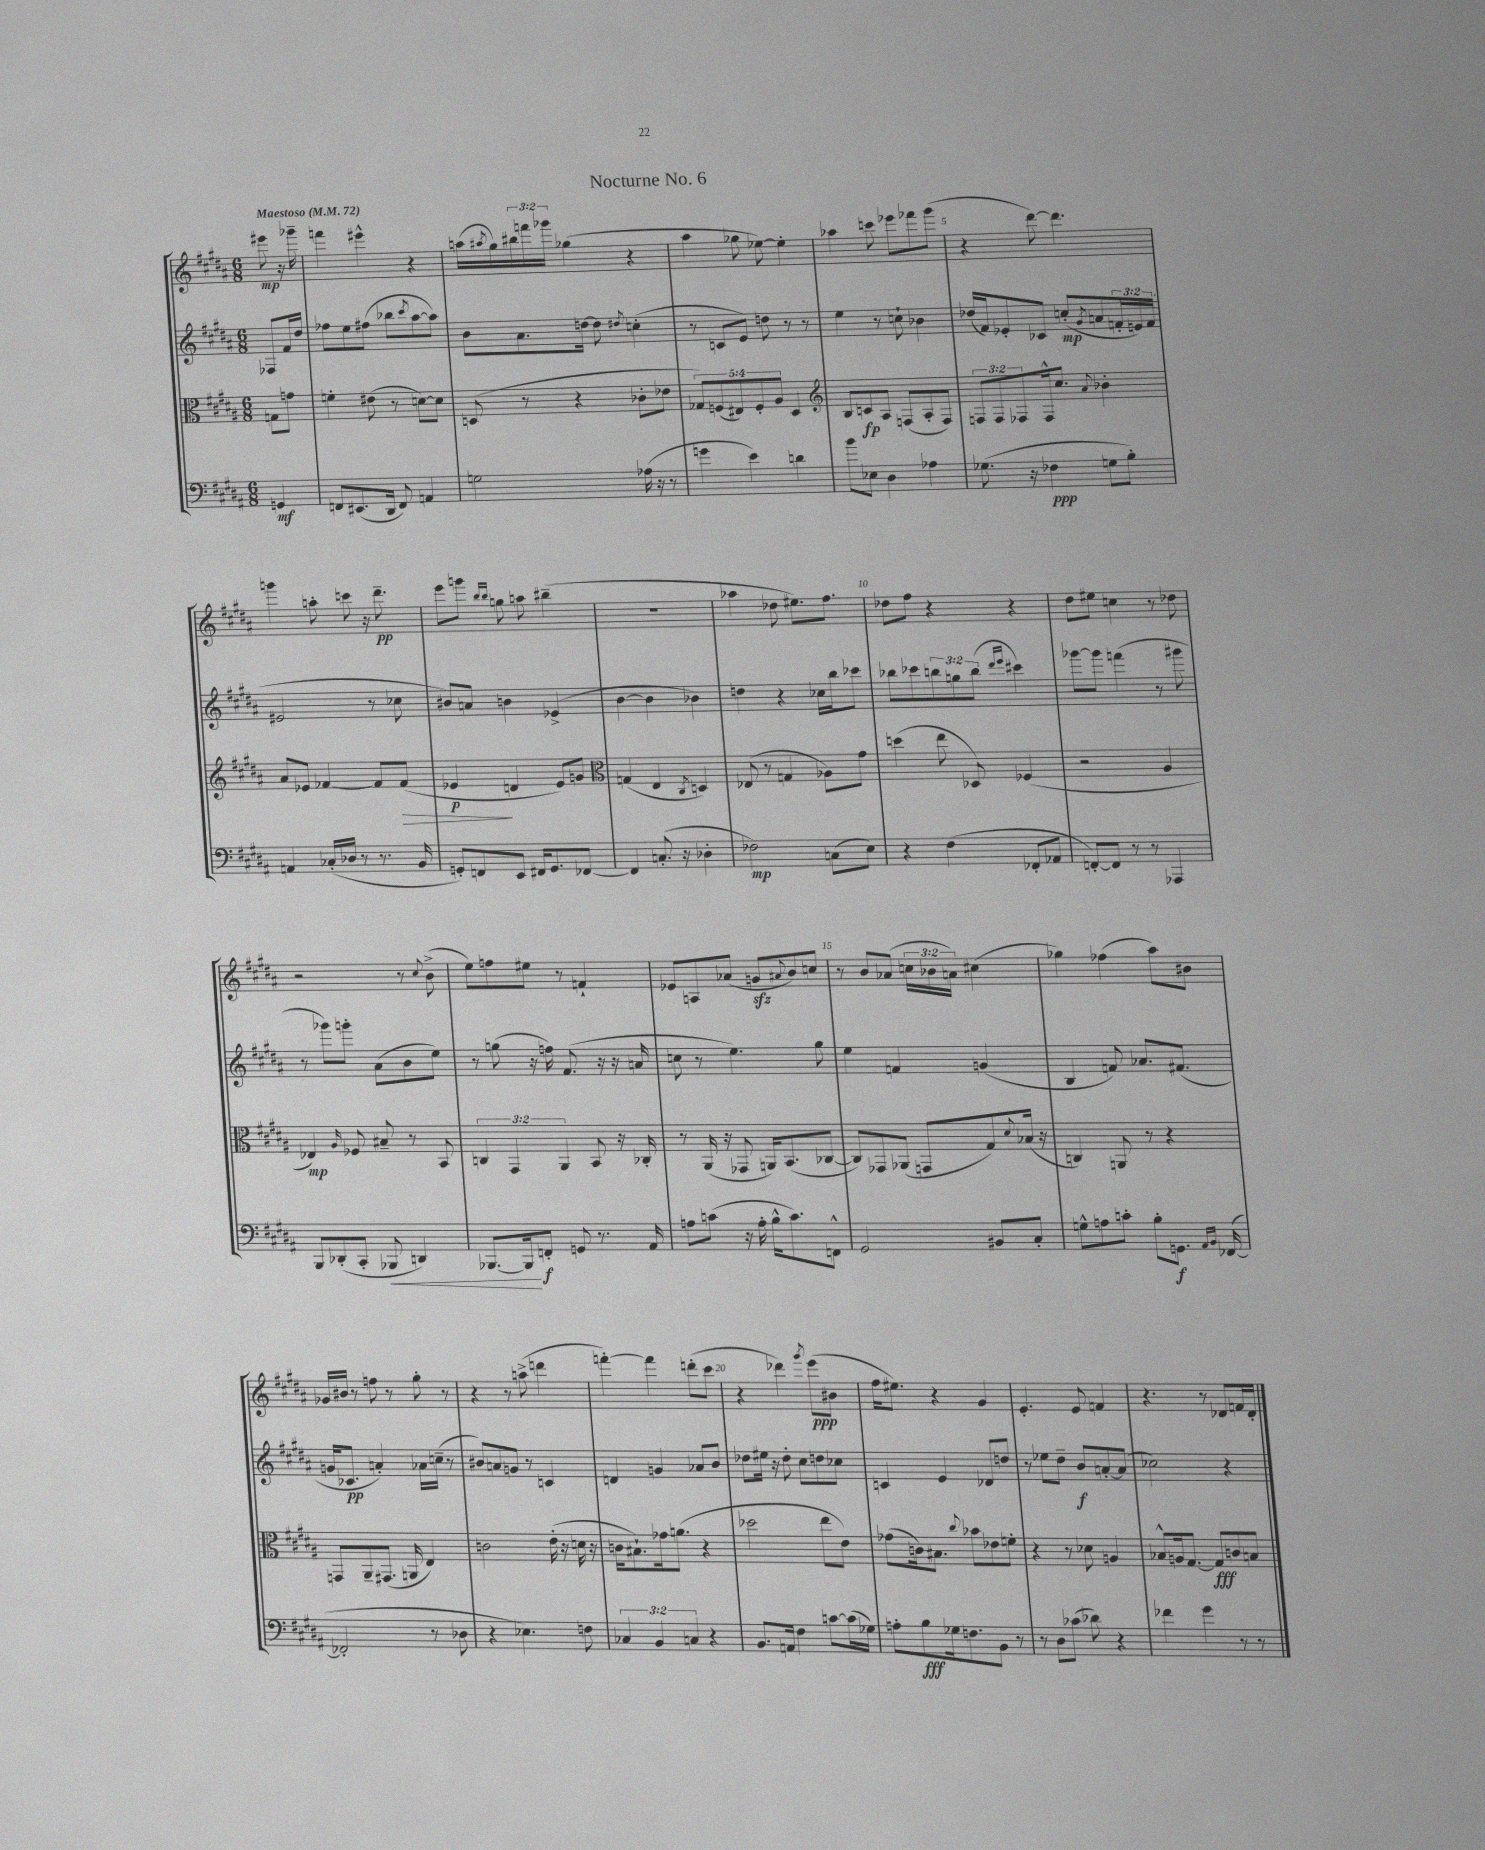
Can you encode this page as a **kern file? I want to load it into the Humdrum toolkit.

**kern	**dynam	**kern	**dynam	**kern	**dynam	**kern	**dynam
*part4	*part4	*part3	*part3	*part2	*part2	*part1	*part1
*staff4	*staff4	*staff3	*staff3	*staff2	*staff2	*staff1	*staff1
*clefF4	*	*clefC3	*	*clefG2	*	*clefG2	*
*k[f#c#g#d#a#]	*	*k[f#c#g#d#a#]	*	*k[f#c#g#d#a#]	*	*k[f#c#g#d#a#]	*
*M6/8	*	*M6/8	*	*M6/8	*	*M6/8	*
*MM72	*	*MM72	*	*MM72	*	*MM72	*
=	=	=	=	=	=	=	=
!	!	!	!	!	!	!LO:TX:a:B:t=Maestoso	!
4GGn/	mf	8Gn\L	.	8F-X/L	.	8eee#X\	mp
.	.	8gn\J	.	16f#/L	.	16r	.
.	.	.	.	16dd#/JJ	.	16ggg-X~\	.
=1	=1	=1	=1	=1	=1	=1	=1
8FFn/L	.	4fn'\	.	8ff-X\L	.	4fffn\	.
(8.EE#X/	.	.	.	8ee\	.	.	.
.	.	(8e#X\	.	(8ff#X\J	.	4eee#X^^\	.
16DD#/Jk	.	.	.	.	.	.	.
8FF/)	.	8r	.	8bb-X\L	.	.	.
.	.	.	.	8qccc#/	.	.	.
4AAn/	.	[8dn\L)	.	[8aa#\	.	4r	.
.	.	8d\J]	.	8aa#\J])	.	.	.
=2	=2	=2	=2	=2	=2	=2	=2
2Gn\	.	(8Dn/	.	8b\L	.	(16aan\LL	.
.	.	.	.	.	.	8qaa#X/	.
.	.	.	.	.	.	16gg#\)	.
.	.	8r	.	8.a#\	.	24bb#X\	.
.	.	.	.	.	.	24fffn\	.
.	.	.	.	.	.	24ggg-X\JJ	.
.	.	4r	.	.	.	(4gg-X\	.
.	.	.	.	[16ddn\Jk	.	.	.
.	.	.	.	8dd\]	.	.	.
.	.	.	.	8qdd#X/	.	.	.
(16A-X\	.	8c-X'\L	.	(4ccn'\	.	4r	.
16r	.	.	.	.	.	.	.
8r	.	8e-X\J	.	.	.	.	.
=3	=3	=3	=3	=3	=3	=3	=3
4gn\	.	10G-X/L)	.	8r	.	4aa#\	.
.	.	(10Fn/	.	.	.	.	.
.	.	.	.	8cn/L	.	.	.
.	.	10E#X/)	.	.	.	.	.
4e\)	.	.	.	8e/J)	.	8gg-X\	.
.	.	10F'/	.	.	.	.	.
.	.	.	.	8ddn\	.	[8ee-X\)	.
.	.	10A#/J	.	.	.	.	.
4dn\	.	4D#/	.	8r	.	4ee-'\]	.
.	.	.	.	8r	.	.	.
=4	=4	=4	=4	=4	=4	=4	=4
*	*	*clefG2	*	*	*	*	*
8b\L	.	8B/L	.	4ee\	.	4aa-X\	.
8E-X\J	.	8cn/	fp	.	.	.	.
4D#\	.	8A#/J	.	8r	.	8cccn\	.
.	.	(8Fn/L	.	8ccn`\	.	8eee-X\L	.
4A-X\	.	8A#'/	.	4b-X\	.	8fff-X\	.
.	.	8F/J)	.	.	.	(8ggg#\J	.
=5	=5	=5	=5	=5	=5	=5	=5
(8.G-X\	.	12Fn/L	.	(16dd-X/LL	.	4r	.
.	.	.	.	16f#/J)	.	.	.
.	.	12F/	.	.	.	.	.
.	.	.	.	8e-X'/	.	.	.
.	.	12F-X/	.	.	.	.	.
16r	.	.	.	.	.	.	.
4F-X\	ppp	16F-^^/k	.	8c-X/J	.	[8ddd#\)	.
.	.	8.cc#/J	.	.	.	.	.
.	.	.	.	(8ccn'/L	mp	4.ddd#\]	.
.	.	8qqa#/	.	8qg#/	.	.	.
8Gn\L	.	4b-X'\	.	8an/	.	.	.
8B'\J)	.	.	.	24fn'/L	.	.	.
.	.	.	.	24en/)	.	.	.
.	.	.	.	(24f/JJ	.	.	.
!!LO:LB:g=z
=6	=6	=6	=6	=6	=6	=6	=6
4AAn/	.	8a#/L	.	2e#X/	.	4gggn\	.
.	.	8e-X/J	.	.	.	.	.
(16C-X'/LL	.	[4f-X/	.	.	.	8aan'\	.
16D-X/JJ	.	.	.	.	.	.	.
8r	.	.	.	.	.	8cccn\	.
8.r	.	8f-/L]	.	8r	.	16r	.
.	.	.	.	.	.	8.ddd#~\	pp
!	!	!	!LO:HP:b	!	!	!	!
.	.	(8f-/J	>	8cc-X\	.	.	.
16BB/	.	.	.	.	.	.	.
=7	=7	=7	=7	=7	=7	=7	=7
8GGn'/L)	.	4e-X/	p	8b#X/L)	.	8eee\L	.
8FFn/	.	.	.	8an/J	.	8gggn\J	.
.	.	.	.	.	.	16qqbb/LL	.
.	.	.	.	.	.	16qqbb/JJ	.
8EE/J	.	4dn/	]	4bn\	.	8ggn\	.
16FF#X/KL	.	.	.	.	.	8aan\	.
8.GG/	.	.	.	.	.	.	.
.	.	8e-/L)	.	(4e-X^/	.	(4bb#X~\	.
[8FF-X/J	.	8gn/J	.	.	.	.	.
=8	=8	=8	=8	=8	=8	=8	=8
*	*	*clefC3	*	*	*	*	*
4FF-/]	.	(4Gn/	.	[4b\	.	2.r	.
(8.Cn'/	.	4E/	.	4b\]	.	.	.
16r	.	.	.	.	.	.	.
.	.	8qC#/	.	.	.	.	.
4D-X'\	.	4Dn/)	.	4b-X\)	.	.	.
=9	=9	=9	=9	=9	=9	=9	=9
2F-X\)	mp	(8E-X/	.	4ddn\	.	4aa-X\	.
.	.	8r	.	.	.	.	.
.	.	4Gn/	.	4r	.	8dd-X\	.
.	.	.	.	.	.	8.ee#X\L)	.
(8Cn\L	.	8A-X\L)	.	16cc-X\LL	.	.	.
.	.	.	.	16bb\J	.	8.ff#\J	.
8E\J)	.	8g#\J	.	8ccc-X\J	.	.	.
=10	=10	=10	=10	=10	=10	=10	=10
4r	.	(4ddn\	.	8bb-X\L	.	8dd-X\L	.
.	.	.	.	8ccc-X\	.	8ff#\J	.
(4F#\	.	8ee\	.	12bbn\	.	4r	.
.	.	.	.	12ggn\	.	.	.
.	.	8D-X/)	.	.	.	.	.
.	.	.	.	(12bb\J	.	.	.
.	.	.	.	16qqddd#/LL	.	.	.
.	.	.	.	16qqeee/JJ	.	.	.
8FF-X'/L	.	(4F-X/	.	4ccc#X\)	.	4r	.
8AA-X/J	.	.	.	.	.	.	.
=11	=11	=11	=11	=11	=11	=11	=11
[8FFn'/L)	.	2r	.	[8ggg-X\L	.	8dd#\L	.
8FF/J]	.	.	.	8ggg-\J]	.	8ee#X\J	.
8r	.	.	.	(4fffn\	.	4ccn\	.
8r	.	.	.	.	.	.	.
4AAA-X/	.	4A#/	.	8r	.	8r	.
.	.	.	.	8ggg#X\	.	8dd-X\	.
!!LO:LB:g=z
=12	=12	=12	=12	=12	=12	=12	=12
8BBB/L	.	4E-X/)	mp	8r	.	2r	.
(8DD-X'/	.	.	.	8ggg-X\L)	.	.	.
.	.	16qqA#/	.	.	.	.	.
8CC#'/J	.	8F-X/	.	8gggn'\J	.	.	.
!	!LO:HP:b	!	!	!	!	!	!
8BBB-X/	<	8B#X~/	.	(8a#\L	.	.	.
4DDn/)	.	8r	.	8b\	.	8r	.
.	.	.	.	.	.	8qqcc#/	.
.	.	8BB/	.	8ee\J)	.	(8b^\	.
=13	=13	=13	=13	=13	=13	=13	=13
[8.BBB-X/L	.	6Cn/	.	8r	.	8ee\L)	.
.	.	.	.	(8ggn\	.	8ffn\	.
.	.	6GG#/	.	.	.	.	.
16BBB-/k]	.	.	.	.	.	.	.
8FFn'/J	[ f	.	.	16r	.	8ee#X\J	.
.	.	.	.	16ffn\)	.	.	.
.	.	6AA#/	.	.	.	.	.
8GGn/	.	.	.	(8.f#/	.	8r	.
8.r	.	8BB/	.	.	.	4fn`/	.
.	.	.	.	16r	.	.	.
.	.	16r	.	16r	.	.	.
16AA#/	.	16C-X'/	.	16an/	.	.	.
=14	=14	=14	=14	=14	=14	=14	=14
8An\L	.	8r	.	8ccn\	.	8e-X/L	.
(8cn\J	.	(16AA#/	.	8r	.	8An/	.
.	.	16r	.	.	.	.	.
16r	.	8GG-X/	.	4.ee\)	.	(8a-X/J	.
16A'\	.	.	.	.	.	.	.
16B^^\KL	.	16AAn/KL)	.	.	.	8gnzz/L	.
8.c\)	.	(8.BB/	.	.	.	.	.
.	.	.	.	.	.	8qqa#X/	.
.	.	.	.	.	.	8b/)	.
8FFn^^\J	.	[8C-X/J	.	8gg#\	.	8ccn/J	.
=15	=15	=15	=15	=15	=15	=15	=15
2GG#/	.	8C-/L])	.	4ee\	.	8r	.
.	.	8GG-X/	.	.	.	8b/L	.
.	.	(8AA-X/J	.	4fn/	.	(8a-X/J	.
.	.	8GGn/L	.	.	.	24ccn\LL	.
.	.	.	.	.	.	24b-X\	.
.	.	.	.	.	.	24an\JJ)	.
8BB#X/L	.	8G#/)	.	(4gn/	.	(4cc#X\	.
.	.	8qqd#/	.	.	.	.	.
8C#'/J	.	(16B-X/Jk	.	.	.	.	.
.	.	16r	.	.	.	.	.
=16	=16	=16	=16	=16	=16	=16	=16
8Gn^^\L	.	4Cn/)	.	4B/	.	4gg-X\)	.
8An\	.	.	.	.	.	.	.
8cn'\J	.	8AAn/	.	8fn/)	.	(4ff-X\	.
8B'\L	.	8r	.	8.a-X/L	.	.	.
8.GGn\J	f	4r	.	.	.	8aa#\L)	.
.	.	.	.	(8.f#X/J	.	.	.
.	.	.	.	.	.	8b#X\J	.
16qqAA#/LL	.	.	.	.	.	.	.
16qqBB/JJ	.	.	.	.	.	.	.
([16FF-X/	.	.	.	.	.	.	.
!!LO:LB:g=z
=17	=17	=17	=17	=17	=17	=17	=17
2FF-X'/]	.	8GGn/L	.	16gn/KL	.	16g-X/LL	.
.	.	.	.	8.c-X/J	pp	16b#X/JJ	.
.	.	8AA#~/	.	.	.	8r	.
.	.	(8.GG#X/J	.	4an'/)	.	8ffn\	.
.	.	.	.	.	.	8r	.
.	.	16AAn/	.	.	.	.	.
8r	.	4E/)	.	16a-X\LL	.	8gg#'\	.
.	.	.	.	(16ccn~\JJ	.	.	.
8D-X\	.	.	.	8r	.	8r	.
=18	=18	=18	=18	=18	=18	=18	=18
4r	.	2cn\	.	8b#X/L)	.	4r	.
.	.	.	.	8an/	.	.	.
4.E-X\)	.	.	.	8gn/J	.	8r	.
.	.	.	.	8r	.	(8aan^\	.
.	.	(16e'\	.	4cn/	.	4dddn\	.
.	.	16r	.	.	.	.	.
8Fn\	.	16dn\	.	.	.	.	.
.	.	16r	.	.	.	.	.
=19	=19	=19	=19	=19	=19	=19	=19
6C-X/	.	16cn\KL	.	4dn/	.	[4fffn'\)	.
.	.	8.B#X`\)	.	.	.	.	.
6BB/	.	.	.	.	.	.	.
.	.	16g-X\k	.	4gn/	.	4fff\]	.
.	.	(8.an\J	.	.	.	.	.
6Cn/	.	.	.	.	.	.	.
4r	.	4r	.	8a-X/L	.	(8dddn'\L	.
.	.	.	.	8b/J	.	8ccc#\J	.
=20	=20	=20	=20	=20	=20	=20	=20
8.BB/L	.	2dd-X\	.	8dd-X\L	.	4r	.
.	.	.	.	16ee#X\Jk	.	.	.
16AAn/Jk	.	.	.	16r	.	.	.
4F#\	.	.	.	8dd-'\	.	4ddd-X\)	.
.	.	.	.	8cc#\L	.	.	.
.	.	.	.	.	.	8qggg#/	.
[8cn\L	.	8ee\L	.	8ddn\	.	(8eee\L	ppp
(16c\L]	.	8e\J)	.	8cc-X\J	.	8b#X\J	.
16G-X\JJ)	.	.	.	.	.	.	.
=21	=21	=21	=21	=21	=21	=21	=21
8An'\L	.	(8g-X\L	.	4cn/	.	16ff#\KL	.
.	.	.	.	.	.	8.ee#X\J)	.
8B\	fff	16cn\k)	.	.	.	.	.
.	.	8.B#X\J	.	.	.	.	.
16G-X\k	.	.	.	4e/	.	4r	.
8.Fn\	.	.	.	.	.	.	.
.	.	8qqcc#/	.	.	.	.	.
.	.	8b-X\L	.	.	.	.	.
8BB\J	.	8e-X\	.	8d-X/L	.	4g#/	.
8r	.	8fn'\J	.	8ddn/J	.	.	.
=22	=22	=22	=22	=22	=22	=22	=22
8r	.	4r	.	8r	.	4.e'/	.
8D#\L	.	.	.	8ee-X\L	.	.	.
(8c-X\J	.	8r	.	8dd#~\J	.	.	.
8d-X\)	.	8d-X\	.	8b/L	f	8e/	.
4r	.	4An/	.	[8an'/	.	4fn/	.
.	.	.	.	(8a/J]	.	.	.
=23	=23	=23	=23	=23	=23	=23	=23
4f-X\	.	8B-X^^/L	.	2cc-X\)	.	4.r	.
.	.	16An/k	.	.	.	.	.
.	.	[8.G#/J	.	.	.	.	.
4g#\	.	.	.	.	.	.	.
.	.	8G#/L]	fff	.	.	8r	.
8r	.	8cn/	.	4r	.	8d-X/L	.
8r	.	8Bn/J	.	.	.	16fn/L	.
.	.	.	.	.	.	16d-'/JJ	.
==	==	==	==	==	==	==	==
*-	*-	*-	*-	*-	*-	*-	*-
